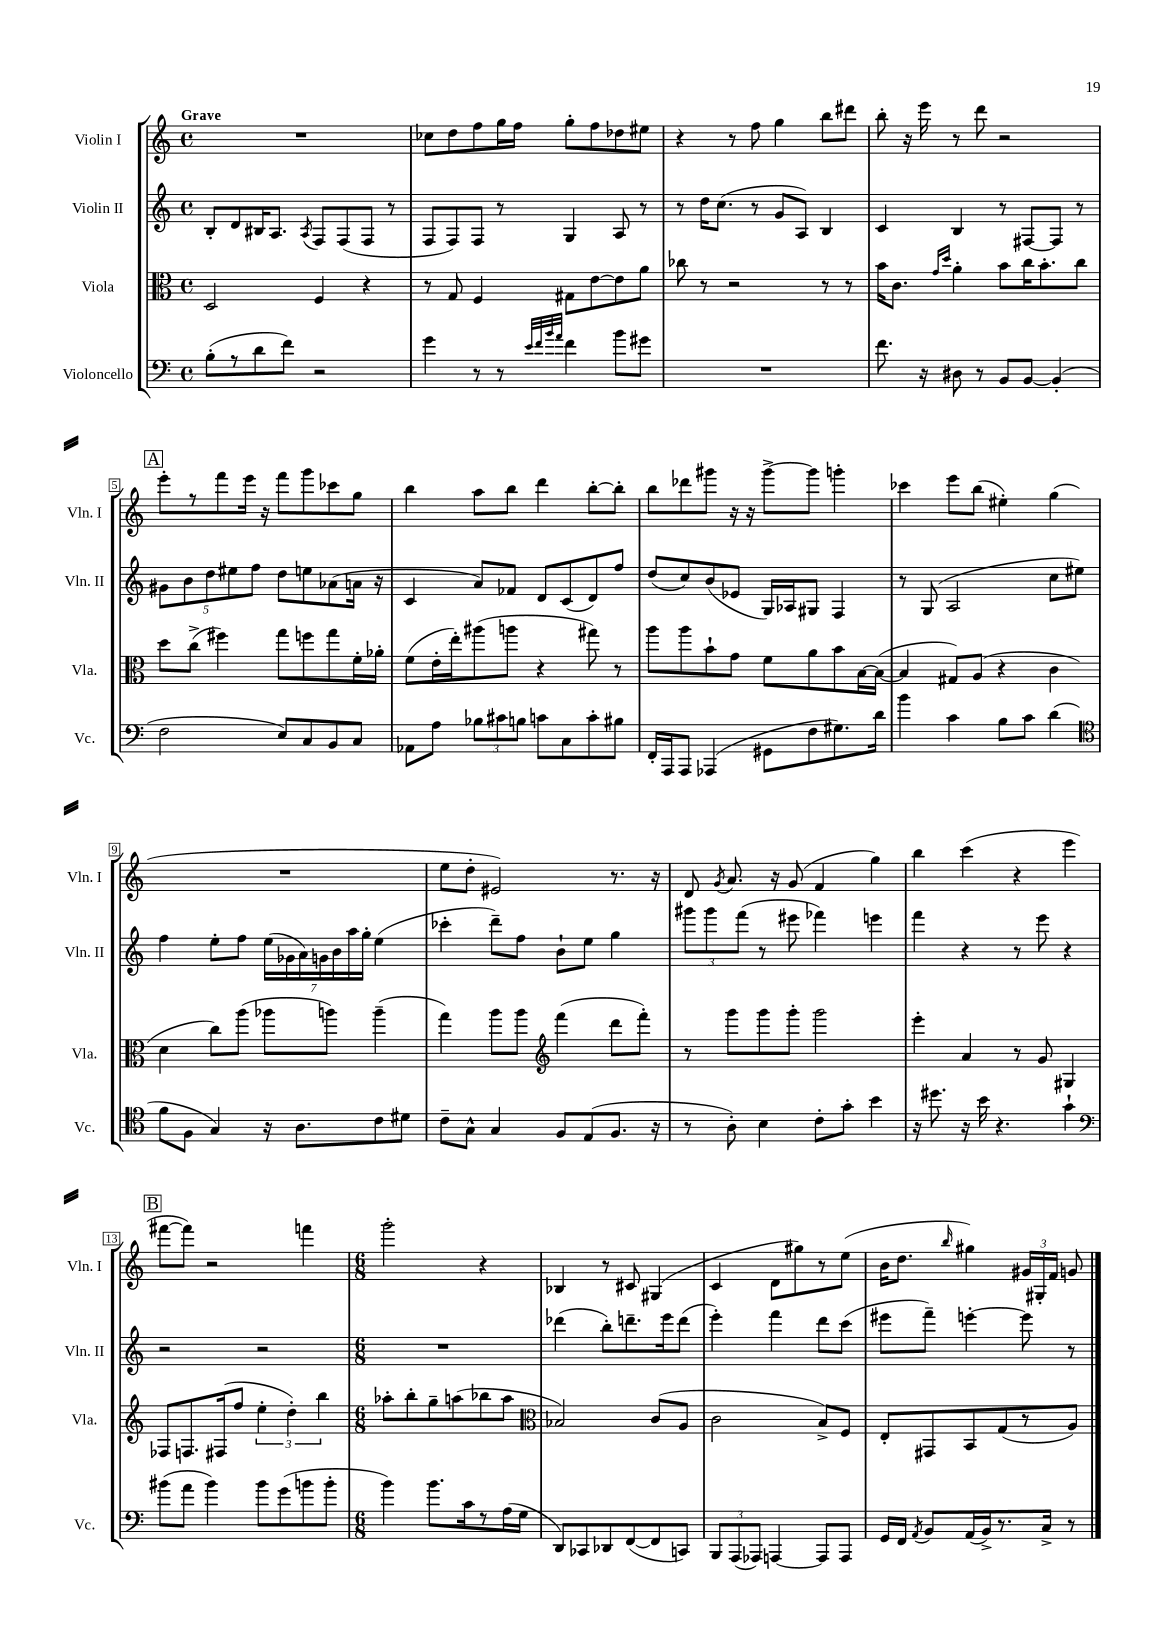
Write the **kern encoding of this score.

**kern	**kern	**kern	**kern
*part4	*part3	*part2	*part1
*staff4	*staff3	*staff2	*staff1
*I"Violoncello	*I"Viola	*I"Violin II	*I"Violin I
*I'Vc.	*I'Vla.	*I'Vln. II	*I'Vln. I
*clefF4	*clefC3	*clefG2	*clefG2
*k[]	*k[]	*k[]	*k[]
*M4/4	*M4/4	*M4/4	*M4/4
*met(c)	*met(c)	*met(c)	*met(c)
=1	=1	=1	=1
!	!	!	!LO:TX:a:B:t=Grave
(8B'\L	2D/	8B'/L	1r
8r	.	8d/	.
8d\	.	16B#X/K	.
.	.	8.A/J	.
8f\J)	.	.	.
.	.	8qA/	.
2r	4F/	8F/L	.
.	.	(8F/	.
.	4r	8F/J	.
.	.	8r	.
=2	=2	=2	=2
4g\	8r	8F/L	8cc-X\L
.	8G/	8F/)	8dd\
8r	4F/	8F/J	8ff\
8r	.	8r	16gg\L
.	.	.	16ff\JJ
32qqe/LLL	.	.	.
32qqf/	.	.	.
32qqb/	.	.	.
32qqa/JJJ	.	.	.
4f\	8G#X\L	4G/	8gg'\L
.	[8e\	.	8ff\
8b\L	8e\]	8A/	8dd-X\
8g#X\J	8a\J	8r	8ee#X\J
=3	=3	=3	=3
1r	8cc-X\	8r	4r
.	8r	16dd\KL	.
.	.	(8.cc\J	.
.	2r	.	8r
.	.	8r	8ff\
.	.	8g/L	4gg\
.	.	8A/J)	.
.	8r	4B/	8bb\L
.	8r	.	8ddd#X\J
=4	=4	=4	=4
8.f\	16b\KL	4c/	8bb'\
.	8.c\J	.	.
.	.	.	16r
16r	.	.	16eee\
.	16qqg/LL	.	.
.	16qqdd/JJ	.	.
8D#X\	4a'\	4B/	8r
8r	.	.	8ddd\
8BB/L	8b\L	8r	2r
[8BB/J	16cc\K	[8F#X/L	.
.	8.b'\	.	.
(4BB'/]	.	8F#/J]	.
.	8cc\J	8r	.
!!LO:LB:g=z
!!LO:REH:place=s1:t=A
=5	=5	=5	=5
2F\	8dd\L	10g#X\L	8eee'\L
.	.	10b\	.
.	(8cc^\J	.	8r
.	.	10dd\	.
.	4ff#X\)	.	8fff\
.	.	10ee#X\	.
.	.	.	16eee\Jk
.	.	10ff\J	.
.	.	.	16r
8E/L)	8gg\L	8dd\L	8fff\L
8C/	8ffn\	8een\	8ggg\
8BB/	8gg\	(8a-X\	8ccc-X\
8C/J	16f'\L	16an\Jk	8gg\J
.	16a-X'\JJ	16r	.
=6	=6	=6	=6
8AA-X\L	(8f\L	4c/	4bb\
8A\J	16e'\L	.	.
.	16ee'\J)	.	.
12B-X\L	(8aa#X\	8a/L)	8aa\L
12c#X\	.	.	.
.	8aan\J	8f-X/J	8bb\J
12Bn\J	.	.	.
8cn\L	4r	8d/L	4ddd\
8C\	.	(8c/	.
8c'\	8gg#X\)	8d/)	[8bb'\L
8B#X\J	8r	8ff/J	8bb'\J]
=7	=7	=7	=7
16FF'/LL	8aa\L	(8dd/L	8bb\L
16AAA/J	.	.	.
8AAA/J	8aa\	8cc/)	8ddd-X\
(4AAA-X/	8b`\	(8b/	8ggg#X\J
.	8g\J	8e-X/J	16r
.	.	.	16r
8GG#X\L	8f\L	16G/LL)	[8ggg#^\L
.	.	16A-X/J	.
8F\	8a\	8G#X/J	8ggg#\J]
8.G#X\)	8b\	4F/	4gggn'\
.	[16B\L	.	.
16d\Jk	(16B\JJ_	.	.
=8	=8	=8	=8
4b\	4B/]	8r	4ccc-X\
.	.	(8G/	.
4c\	8G#X/L)	2A/	8eee\L
.	(8A/J	.	(8bb\J
8B\L	4r	.	4ee#X'\)
8c\J	.	.	.
(4d\	4c\	8cc\L	(4gg\
.	.	8ee#X\J)	.
!!LO:LB:g=z
=9	=9	=9	=9
*clefC4	*	*	*
8f\L	4d\	4ff\	1r
8F\J	.	.	.
4G/)	8cc\L)	8ee'\L	.
.	(8aa\J	8ff\J	.
16r	8aa-X\L	(28ee\LL	.
.	.	28g-X\	.
8.A\L	.	.	.
.	.	28a\)	.
.	.	28gn\	.
.	8aan\J)	.	.
.	.	28b\	.
.	.	28aa\	.
.	.	28gg'\JJ	.
8c\	(4aa~\	(4ee\	.
8d#X\J	.	.	.
=10	=10	=10	=10
8c~\L	4gg\)	4ccc-X'\	8ee\L
8G^^\J	.	.	8dd'\J
4G/	8aa\L	8ddd~\L)	2e#X/)
.	8aa\J	8ff\J	.
*	*clefG2	*	*
8F/L	(4fff\	8b`\L	.
(8E/	.	8ee\J	.
8.F/J	8ddd\L	4gg\	8.r
.	8fff'\J)	.	.
16r	.	.	16r
=11	=11	=11	=11
8r	8r	12ggg#X\L	8d/
.	.	12ggg#\	.
.	.	.	8qg/
8A'\)	8ggg\L	.	8.a/
.	.	(12fff\J	.
4B\	8ggg\	8r	.
.	.	.	16r
.	8ggg'\J	8eee#X\	(8g/
8c'\L	2ggg\	4fff-X\)	4f/
8g'\J	.	.	.
4b\	.	4eeen\	4gg\)
=12	=12	=12	=12
16r	4eee'\	4fff\	4bb\
8.dd#X\	.	.	.
16r	4a/	4r	(4ccc\
16b\	.	.	.
4.r	.	.	.
.	8r	8r	4r
.	8g/	8eee\	.
4g`\	4G#X/	4r	4eee\
!!LO:LB:g=z
!!LO:REH:place=s1:t=B
=13	=13	=13	=13
*clefF4	*	*	*
(8b#X\L	8F-X/L	2r	[8fff#X\L
8a\J	8.Fn/	.	8fff#\J])
4b#\)	.	.	2r
.	(16F#X/k	.	.
.	8ff/J	.	.
8b#\L	6ee'\	2r	.
(8g\	.	.	.
.	6dd'\)	.	.
8bn\	.	.	4fffn\
.	6bb\	.	.
8b'\J	.	.	.
=14	=14	=14	=14
*M6/8	*M6/8	*M6/8	*M6/8
4b\)	8aa-X'\L	2.r	2ggg'\
.	8bb'\	.	.
8.b\L	8gg~\	.	.
.	(8aan\	.	.
16c\k	.	.	.
8r	8bb-X\	.	4r
(16A\L	8aa\J	.	.
16G\JJ	.	.	.
=15	=15	=15	=15
*	*clefC3	*	*
8DD/L)	2B-X/)	(4ddd-X\	4B-X/
8CC-X/	.	.	.
8DD-X/	.	8bb'\L)	8r
([8FF/	.	8.dddn~\	8c#X/
8FF/]	(8c/L	.	(4G#X/
.	.	16eee\k	.
8CCn/J)	8A/J	(8ddd\J	.
=16	=16	=16	=16
12BBB/L	2c\	4eee'\)	4c/
(12AAA/	.	.	.
12AAA-X/J)	.	.	.
[4AAAn/	.	4fff\	8d\L
.	.	.	8gg#X\)
8AAA/L]	8B^/L)	8ddd\L	8r
8AAA/J	8F/J	(8ccc\J	(8ee\J
=17	=17	=17	=17
16GG/LL	8E'/L	8eee#X\L	16b\KL
16FF/JJ	.	.	8.dd\J
8qAA/	.	.	.
8BB/L	8GG#X/	8fff~\J)	.
.	.	.	16qqbb/
(16AA/L	8BB/	[4eeen'\	4gg#X\)
16BB^/J)	.	.	.
8.r	(8G/	.	.
.	8r	8eee\]	24g#X/LL
.	.	.	24G#X'/
16C^/Jk	.	.	.
.	.	.	24f/JJ
8r	8A/J)	8r	8gn/
==	==	==	==
*-	*-	*-	*-
